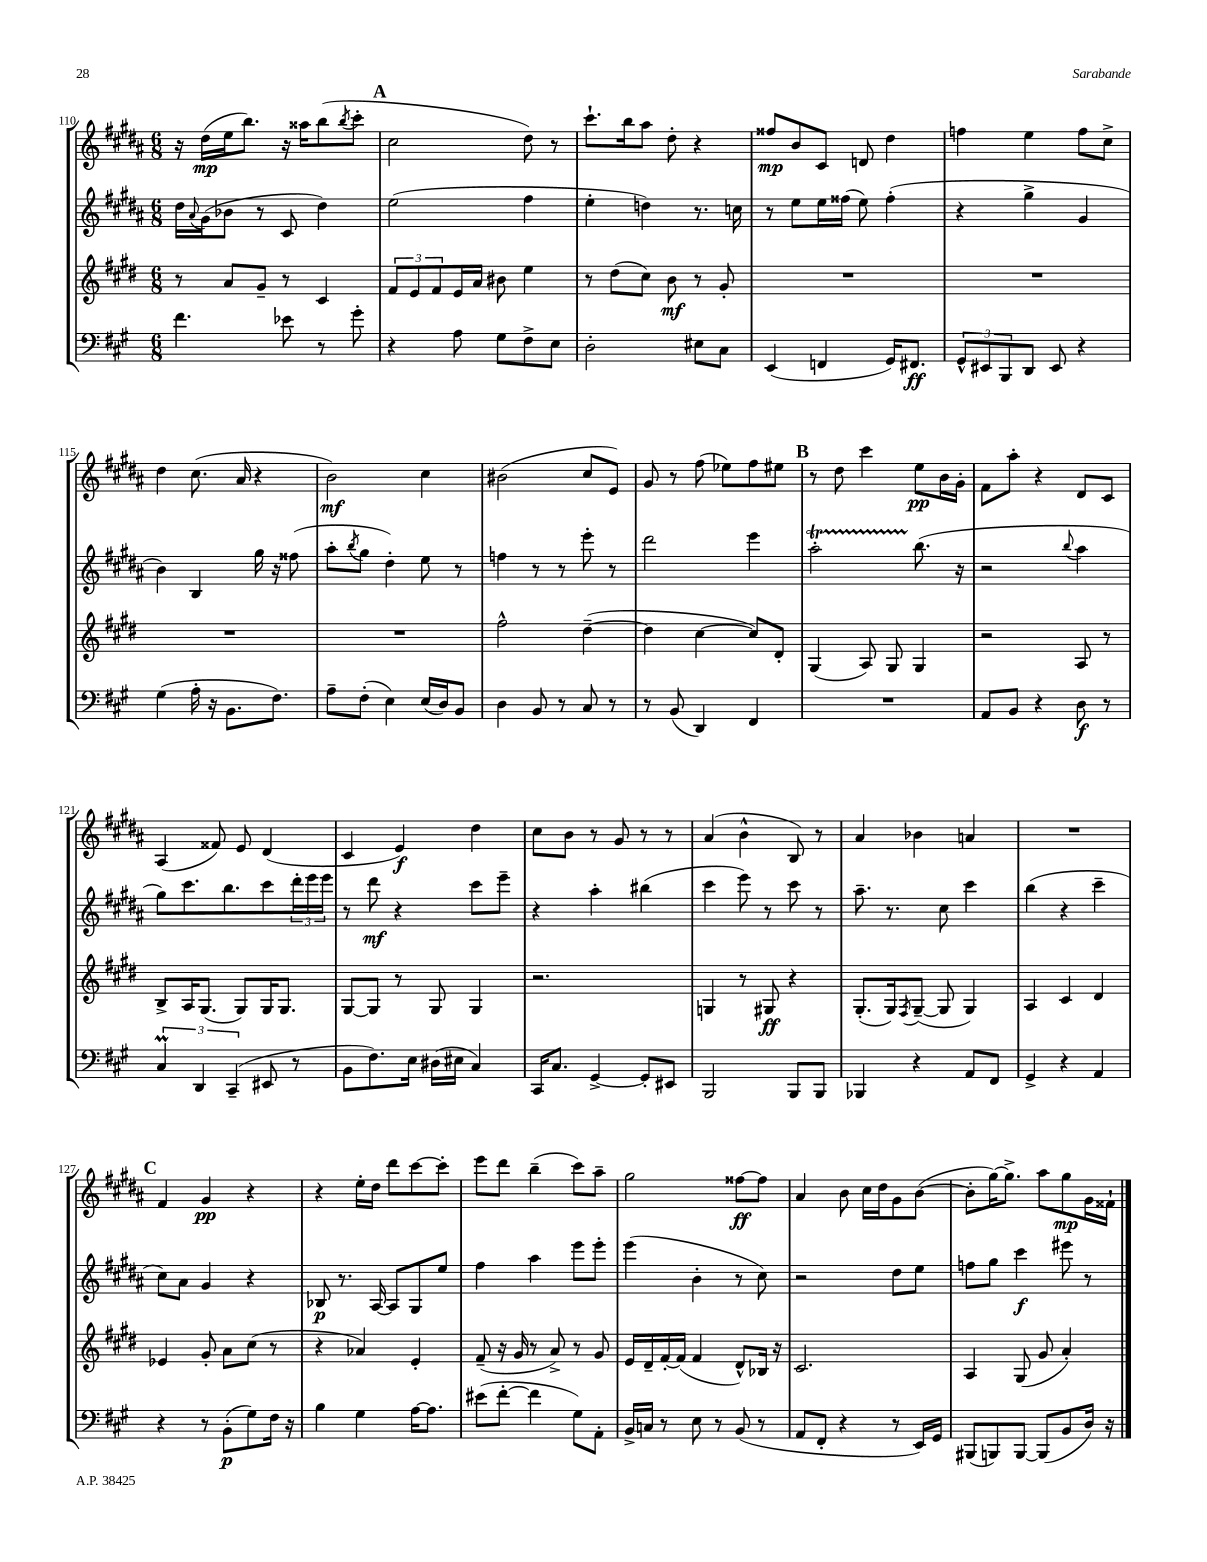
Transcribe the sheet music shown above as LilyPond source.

<<
\new StaffGroup <<
\new Staff = "s0" {
    \clef treble \key b \major \numericTimeSignature \time 6/8
    r16 dis''16\mp( e''16 b''8.) r16 aisis''16 b''8( \acciaccatura { b''8 } cis'''8-. |
    \mark \markup { \bold "A" } cis''2 dis''8) r8 |
    cis'''8.-! b''16 ais''8 dis''8-. r4 |
    fisis''8\mp b'8 cis'8 d'8 dis''4 |
    f''4 e''4 f''8 cis''8-> |
    dis''4 cis''8.( ais'16 r4 |
    b'2\mf) cis''4 |
    bis'2( cis''8 e'8) |
    gis'8 r8 fis''8( ees''8) fis''8 eis''8 |
    \mark \markup { \bold "B" } r8 dis''8 cis'''4 e''8\pp b'16 gis'16-. |
    fis'8 ais''8-. r4 dis'8 cis'8 |
    ais4( fisis'8) e'8 dis'4( |
    cis'4 e'4\f) dis''4 |
    cis''8 b'8 r8 gis'8 r8 r8 |
    ais'4( b'4-^ b8) r8 |
    ais'4 bes'4 a'4 |
    R2. |
    \mark \markup { \bold "C" } fis'4 gis'4\pp r4 |
    r4 e''16-. dis''16 dis'''8 cis'''8~ cis'''8-. |
    e'''8 dis'''8 b''4--( cis'''8) ais''8-- |
    gis''2 fisis''8~\ff fisis''8 |
    ais'4 b'8 cis''16 dis''16 gis'8 b'8~( |
    b'8-. gis''16~) gis''8.-> ais''8 gis''8\mp gis'16 fisis'16-! \bar "|." |
}
\new Staff = "s1" {
    \clef treble \key b \major \numericTimeSignature \time 6/8
    dis''16 \appoggiatura { ais'8 } gis'16( bes'8 r8 cis'8 dis''4) |
    \mark \markup { \bold "A" } e''2( fis''4 |
    e''4-. d''4) r8. c''16 |
    r8 e''8 e''16 fisis''16( e''8) fisis''4-.( |
    r4 gis''4-> gis'4 |
    b'4) b4 gis''16 r16 fisis''8( |
    ais''8-. \acciaccatura { b''8 } gis''8 dis''4-.) e''8 r8 |
    f''4 r8 r8 e'''8-. r8 |
    dis'''2 e'''4 |
    \mark \markup { \bold "B" } ais''2-.\startTrillSpan b''8.\stopTrillSpan( r16 |
    r2 \appoggiatura { b''8 } ais''4 |
    gis''8) cis'''8. b''8. cis'''8 \tuplet 3/2 { dis'''16-. e'''16 e'''16 } |
    r8 dis'''8\mf r4 cis'''8 e'''8-- |
    r4 ais''4-. bis''4( |
    cis'''4 e'''8) r8 cis'''8 r8 |
    ais''8.-- r8. cis''8 cis'''4 |
    b''4( r4 cis'''4-- |
    \mark \markup { \bold "C" } cis''8) ais'8 gis'4 r4 |
    bes8\p r8. ais16~ ais8 gis8 e''8 |
    fis''4 ais''4 e'''8 e'''8-. |
    e'''4( b'4-. r8 cis''8) |
    r2 dis''8 e''8 |
    f''8 gis''8 cis'''4\f eis'''8 r8 \bar "|." |
}
\new Staff = "s2" {
    \clef treble \key e \major \numericTimeSignature \time 6/8
    r8 a'8 gis'8-- r8 cis'4 |
    \mark \markup { \bold "A" } \tuplet 3/2 { fis'8 e'8 fis'8 } e'16 a'16 bis'8 e''4 |
    r8 dis''8( cis''8) b'8\mf r8 gis'8-. |
    R2. |
    R2. |
    R2. |
    R2. |
    fis''2-^ dis''4~--( |
    dis''4 cis''4~ cis''8) dis'8-. |
    \mark \markup { \bold "B" } gis4( a8) gis8 gis4 |
    r2 a8 r8 |
    b8-> a16 gis8.( gis8) gis16 gis8. |
    gis8~ gis8 r8 gis8 gis4 |
    r2. |
    g4 r8 gis8\ff r4 |
    gis8.-.( gis16) \acciaccatura { fis8 } gis8~--( gis8 gis4) |
    a4 cis'4 dis'4 |
    \mark \markup { \bold "C" } ees'4 gis'8-. a'8 cis''8( r8 |
    r4 aes'4) e'4-. |
    fis'8--( r16 gis'16 r8 a'8->) r8 gis'8 |
    e'16 dis'16-- fis'16~-. fis'16( fis'4 dis'8-^) bes16 r16 |
    cis'2. |
    a4 gis8( gis'8 a'4-.) \bar "|." |
}
\new Staff = "s3" {
    \clef bass \key a \major \numericTimeSignature \time 6/8
    fis'4. ees'8 r8 gis'8-. |
    \mark \markup { \bold "A" } r4 a8 gis8 fis8-> e8 |
    d2-. eis8 cis8 |
    e,4( f,4 gis,16) fis,8.\ff |
    \tuplet 3/2 { gis,8-^ eis,8 b,,8 } d,8 eis,8 r4 |
    gis4( a16-. r16 b,8. fis8.) |
    a8-- fis8-.( e4) e16( d16) b,8 |
    d4 b,8 r8 cis8 r8 |
    r8 b,8( d,4) fis,4 |
    \mark \markup { \bold "B" } R2. |
    a,8 b,8 r4 d8\f r8 |
    \tuplet 3/2 { cis4\prall d,4 cis,4--( } eis,8 r8 |
    b,8 fis8.) e16 dis16( eis16 cis4) |
    cis,16 cis8. gis,4~-> gis,8-. eis,8 |
    b,,2 b,,8 b,,8 |
    bes,,4 r4 a,8 fis,8 |
    gis,4-> r4 a,4 |
    \mark \markup { \bold "C" } r4 r8 b,8-.\p( gis8) fis16 r16 |
    b4 gis4 a16~ a8. |
    eis'8( fis'8~-. fis'4 gis8) a,8-. |
    b,16-> c16 r8 e8 r8 b,8( r8 |
    a,8 fis,8-. r4 r8 e,16) gis,16 |
    bis,,8( b,,8) b,,8~ b,,8( b,8 d16) r16 \bar "|." |
}
>>
>>
\layout { \context { \Score currentBarNumber = #110 } }
